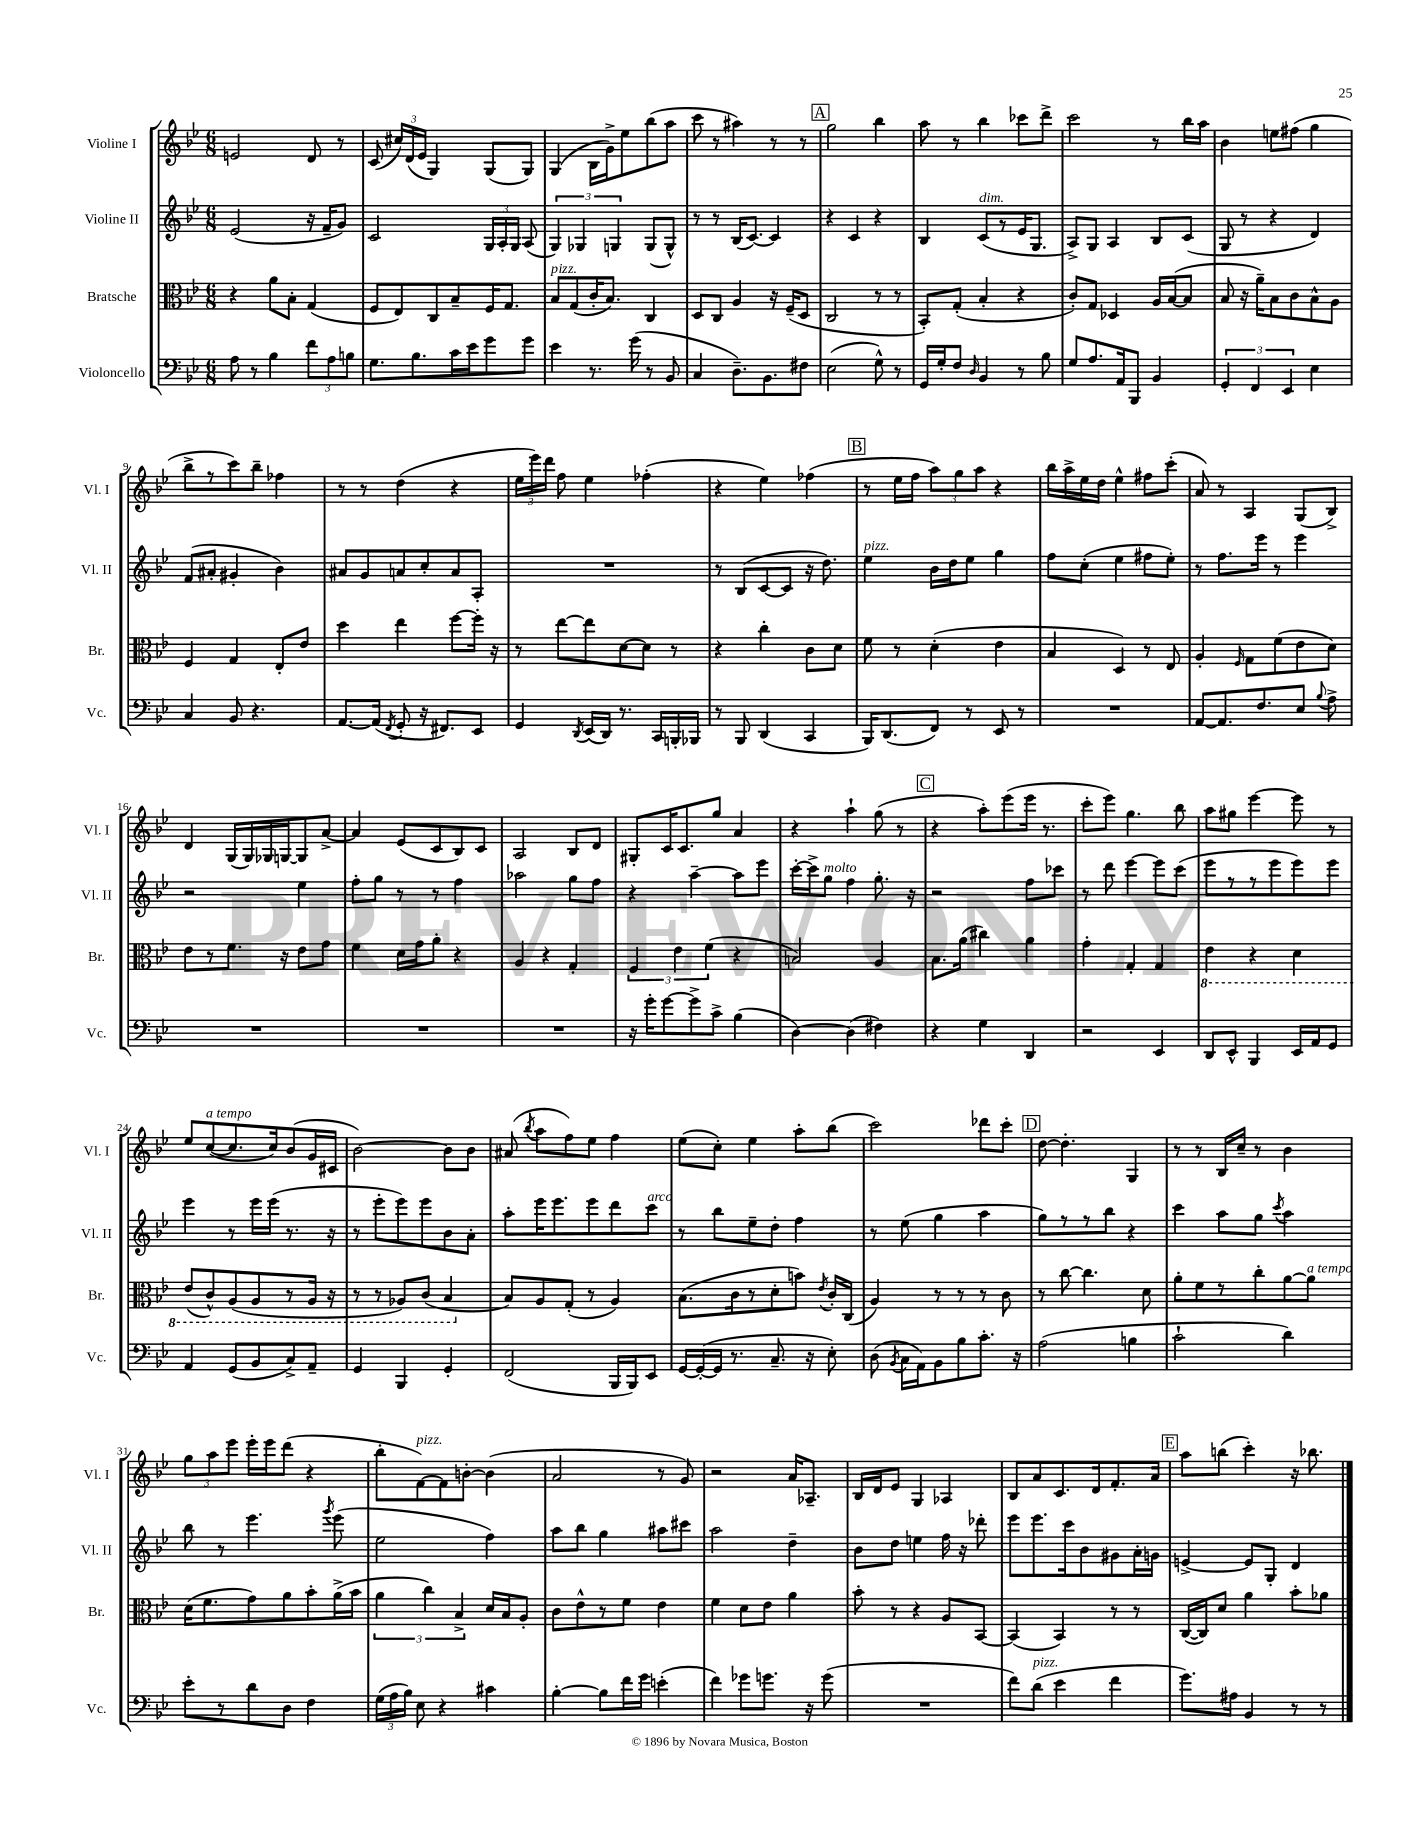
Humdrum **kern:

**kern	**kern	**kern	**kern
*part4	*part3	*part2	*part1
*staff4	*staff3	*staff2	*staff1
*I"Violoncello	*I"Bratsche	*I"Violine II	*I"Violine I
*I'Vc.	*I'Br.	*I'Vl. II	*I'Vl. I
*clefF4	*clefC3	*clefG2	*clefG2
*k[b-e-]	*k[b-e-]	*k[b-e-]	*k[b-e-]
*M6/8	*M6/8	*M6/8	*M6/8
=1	=1	=1	=1
8A\	4r	(2e-/	2en/
8r	.	.	.
4B-\	8a\L	.	.
.	8B-'\J	.	.
12f\L	(4G/	16r	8d/
.	.	16f~/KL	.
12A\	.	.	.
.	.	8g/J)	8r
12Bn\J	.	.	.
=2	=2	=2	=2
8.G\L	8F/L	2c/	(8c/
.	8E-/)	.	24cc#X/LL)
.	.	.	(24d/
8.B-\	.	.	.
.	.	.	24e-/JJ
.	8C/	.	4G/)
16c\L	8B-~/	.	.
16e-\J	.	.	.
8g\	16F/K	24G/LL	(8G/L
.	.	24A'/	.
.	8.G/J	.	.
.	.	24G/JJ	.
8g\J	.	(8A/	8G/J)
=3	=3	=3	=3
!	!LO:TX:a:i:t=pizz.	!	!
4e-\	8B-/L	6G/)	(4G/
.	(8G/	.	.
.	.	6G-X/	.
8.r	16c'/K	.	16B-\LL
.	8.B-/J)	.	16g^\J)
.	.	6Gn/	.
.	.	.	8ee-\
(16g\	.	.	.
8r	4C/	(8G/L	(8bb-\
8BB-/	.	8G^^/J)	8aa\J
=4	=4	=4	=4
4C/	8D/L	8r	8ccc\
.	8C/J	8r	8r
8.D~\L)	4A/	(16B-/KL	4aa#X\)
.	.	[8.c/J)	.
8.BB-\	.	.	.
.	16r	4c/]	8r
.	(16F~/KL	.	.
8F#X\J	8D/J	.	8r
!!LO:REH:place=s1:t=A
=5	=5	=5	=5
(2E-\	2C/	4r	2gg\
.	.	4c/	.
8G^^\)	8r	4r	4bb-\
8r	8r	.	.
=6	=6	=6	=6
16GG/LL	8BB-'/L)	4B-/	8aa\
16G'/J	.	.	.
8F/J	(8G'/J	.	8r
16qqD/	.	.	.
!	!	!LO:TX:a:i:t=dim.	!
4BB-/	4B-'/	(8c/L	4bb-\
.	.	8r	.
8r	4r	16e-/K	8ccc-X\L
.	.	8.G/J	.
8B-\	.	.	8ddd^\J
=7	=7	=7	=7
8G/L	8c'/L)	8A^/L)	2ccc\
8.A/	8G/J	8G/J	.
.	4D-X/	4A/	.
16AA/k	.	.	.
8BBB-/J	.	.	.
4BB-/	16A/LL	8B-/L	8r
.	([16B-/J	.	.
.	8B-/J]	(8c/J	16bb-\LL
.	.	.	16aa\JJ
=8	=8	=8	=8
6GG'/	8B-/	8G/	4b-\
.	16r	8r	.
6FF/	.	.	.
.	16a~\KL)	.	.
.	8B-\	4r	8een\L
6EE-/	.	.	.
.	8c\	.	(8ff#X\J
4E-\	8B-^^\	4d/)	4gg\
.	8A\J	.	.
!!LO:LB:g=z
=9	=9	=9	=9
4C/	4F/	(8f/L	8bb-^\L
.	.	8a#X'/J	8r
8BB-/	4G/	4g#X'/	8ccc\)
4.r	.	.	8bb-~\J
.	8E-'/L	4b-\)	4ff-X\
.	8e-/J	.	.
=10	=10	=10	=10
[8.AA/L	4dd\	8a#X/L	8r
.	.	8g/	8r
(16AA/Jk]	.	.	.
8qFF/	.	.	.
8GG'/	4ee-\	8an/	(4dd\
16r	.	8cc'/	.
8.FF#X/L)	.	.	.
.	[8ff\L	8a/	4r
8EE-/J	16ff'\Jk]	8A'/J	.
.	16r	.	.
=11	=11	=11	=11
4GG/	8r	2.r	24ee-\LL
.	.	.	24eee-\)
.	.	.	24ddd\JJ
.	[8ee-\L	.	8ff\
8qDD/	.	.	.
(16EE-/LL	8ee-\]	.	4ee-\
16DD/JJ)	.	.	.
8.r	[8d\	.	.
.	8d\J]	.	(4ff-X'\
16CC/LL	.	.	.
16BBBn'/	8r	.	.
16BBB-X/JJ	.	.	.
=12	=12	=12	=12
8r	4r	8r	4r
8BBB-/	.	(8B-/L	.
(4DD/	4cc'\	[8c/	4ee-\)
.	.	8c/J]	.
4CC/	8c\L	16r	(4ff-X\
.	.	8.dd\)	.
.	8d\J	.	.
!!LO:REH:place=s1:t=B
=13	=13	=13	=13
!	!	!LO:TX:a:i:t=pizz.	!
16BBB-/KL)	8f\	4ee-\	8r
(8.DD/	.	.	.
.	8r	.	16ee-\LL
.	.	.	16ff\JJ
8FF/J)	(4d'\	16b-\LL	12aa\L)
.	.	16dd\J	.
.	.	.	12gg\
8r	.	8ee-\J	.
.	.	.	12aa\J
8EE-/	4e-\	4gg\	4r
8r	.	.	.
=14	=14	=14	=14
2.r	4B-/	8ff\L	16bb-\LL
.	.	.	16aa^\
.	.	(8cc'\J	16ee-\
.	.	.	16dd\JJ
.	4D/)	4ee-\	4ee-^^\
.	8r	8ff#X\L	8ff#X\L
.	8E-/	8ee-'\J)	(8ccc'\J
=15	=15	=15	=15
[8AA/L	4A'/	8r	8a/)
8.AA/]	.	8.ff\L	8r
.	16qqF/	.	.
.	8G\L	.	4A/
8.F/	.	16eee-\Jk	.
.	(8f\	8r	.
8E-/J	8e-\	4eee-\	(8G/L
8qqB-/	.	.	.
8A^\	8d\J)	.	8B-^/J)
!!LO:LB:g=z
=16	=16	=16	=16
2.r	8e-\L	2r	4d/
.	8r	.	.
.	8.f\J	.	(16G/LL
.	.	.	16G/)
.	.	.	16G-X/
.	16r	.	[16Gn/J
.	8e-\L	4ee-\	8G/]
.	8g\J	.	[8a^/J
=17	=17	=17	=17
2.r	4f\	8ff'\L	4a/]
.	.	8gg\J	.
.	16d\LL	8r	(8e-/L
.	16g\J	.	.
.	8a'\J	8r	8c/
.	4r	4ff\	8B-/)
.	.	.	8c/J
=18	=18	=18	=18
2.r	4A/	2aa-X\	2A/
.	4r	.	.
.	4G'/	8gg\L	8B-/L
.	.	8ff\J	8d/J
=19	=19	=19	=19
16r	6F/	4r	8G#X'/L
16g'\KL	.	.	.
[8g\	.	.	16c/K
.	6e-\	.	.
.	.	.	8.c/
8g^\]	.	[4aa~\	.
.	(6f\	.	.
8c^\J	.	.	8gg/J
(4B-\	4r	8aa\L]	4a/
.	.	8eee-\J	.
=20	=20	=20	=20
[4D\)	2Bn/)	[16ccc'\LL	4r
.	.	16ccc^\J]	.
!	!	!LO:TX:a:i:t=molto	!
.	.	8gg\J	.
(4D\]	.	4ff\	4aa`\
4F#X\)	4A/	8.gg'\	(8gg\
.	.	.	8r
.	.	16r	.
!!LO:REH:place=s1:t=C
=21	=21	=21	=21
4r	8.B-\L	2r	4r
.	(16a\Jk	.	.
4G\	4cc#X\)	.	8aa'\L)
.	.	.	(8eee-\
4DD/	4a\	8ff\L	16eee-\Jk
.	.	.	8.r
.	.	8ccc-X\J	.
=22	=22	=22	=22
2r	4g'\	8r	8ccc'\L
.	.	8ddd\	8eee-\J)
.	4G'/	[4eee-\	4.gg\
4EE-/	4G/	8eee-\L]	.
.	.	(8ccc\J	8bb-\
=23	=23	=23	=23
*	*8ba	*	*
8DD/L	4E-\	8eee-\L	8aa\L
8EE-^^/J	.	8r	8gg#X\J
4BBB-/	4r	8r	[4eee-\
.	.	8eee-\	.
16EE-/LL	4D\	8eee-\)	8eee-\]
16AA/J	.	.	.
8GG/J	.	8eee-\J	8r
!!LO:LB:g=z
=24	=24	=24	=24
4AA/	(8E-/L	4eee-\	8ee-/L
!	!	!	!LO:TX:a:i:t=a tempo
.	8C^^/)	.	([8cc/
(8GG/L	(8AA/	8r	8.cc/]
8BB-/	8AA/	16eee-\LL	.
.	.	(16eee-\JJ	16cc/k)
8C^/)	8r	8.r	(8b-/
8AA~/J	16AA/Jk	.	16g/L
.	16r	16r	16c#X/JJ
=25	=25	=25	=25
4GG/	8r	8r	[2b-\)
.	8r	8eee-'\L	.
4BBB-/	8AA-X/L)	8eee-\)	.
.	(8C/J	8eee-\	.
4GG'/	4BB-/	8b-\	8b-\L]
.	.	8a'\J	8b-\J
=26	=26	=26	=26
*	*X8ba	*	*
(2FF/	8B-/L)	8aa'\L	(8a#X/
.	.	.	8qbb-/
.	8A/	16eee-\K	8aa\L
.	.	8.eee-\	.
.	(8G'/J	.	8ff\)
.	8r	8eee-\	8ee-\J
16BBB-/LL	4A/)	8ddd\	4ff\
16BBB-/J)	.	.	.
!	!	!LO:TX:a:i:t=arco	!
8EE-/J	.	8ccc\J	.
=27	=27	=27	=27
[16GG/LL	(8.B-\L	8r	(8ee-\L
(16GG'/_	.	.	.
16GG/JJ]	.	8bb-\L	8cc'\J)
8.r	16c\k	.	.
.	8r	8ee-~\	4ee-\
8.C~/	8d'\	8dd'\J	.
.	8bn\J)	4ff\	8aa'\L
16r	.	.	.
.	8qe-/	.	.
8E-'\)	16c'/LL	.	(8bb-\J
.	(16C/JJ	.	.
=28	=28	=28	=28
(8D\	4A/)	8r	2ccc\)
8qBB-/	.	.	.
16C\LL	.	(8ee-\	.
16AA\J)	.	.	.
8BB-\	8r	4gg\	.
8B-\	8r	.	.
8.c'\J	8r	4aa\	8ddd-X\L
.	8c\	.	8ccc'\J
16r	.	.	.
!!LO:REH:place=s1:t=D
=29	=29	=29	=29
(2A\	8r	8gg\L)	[8dd\
.	[8cc\	8r	4.dd'\]
.	4.cc\]	8r	.
.	.	8bb-\J	.
4Bn\	.	4r	4G/
.	8d\	.	.
=30	=30	=30	=30
2c`\	8a'\L	4ccc\	8r
.	8f\	.	8r
.	8r	8aa\L	16B-/LL
.	.	.	16cc~/JJ
.	8cc'\	8gg\J	8r
.	.	8qccc/	.
4d\)	[8a\	4aa\	4b-\
!	!LO:TX:a:i:t=a tempo	!	!
.	8a\J]	.	.
!!LO:LB:g=z
=31	=31	=31	=31
8e-'\L	(16d\KL	8bb-\	12gg\L
.	8.f\	.	.
.	.	.	12aa\
8r	.	8r	.
.	.	.	12eee-\J
8d\	8g\)	4.eee-\	16eee-'\LL
.	.	.	16eee-\J
8D\J	8a\	.	(8ddd\J
4F\	8b-'\	.	4r
.	.	8qggg/	.
.	(16a^\L	(8eee-\	.
.	16b-\JJ	.	.
=32	=32	=32	=32
(24G\LL	6a\	2ee-\	8bb-'\L
24A\	.	.	.
24B-\JJ)	.	.	.
!	!	!	!LO:TX:a:i:t=pizz.
8E-\	.	.	[8f\)
.	6cc\)	.	.
4r	.	.	8f\]
.	6B-^/	.	.
.	.	.	[8bn'\J
4c#X\	16d/LL	4ff\)	(4b\]
.	16B-/J	.	.
.	8A'/J	.	.
=33	=33	=33	=33
[4B-'\	8c\L	8aa\L	2a/
.	8e-^^\	8bb-\J	.
8B-\L]	8r	4gg\	.
16f\L	8f\J	.	.
16g\JJ	.	.	.
(4en'\	4e-\	8aa#X\L	8r
.	.	8ccc#X\J	8g/)
=34	=34	=34	=34
4f\)	4f\	2aa\	2r
8g-X\L	8d\L	.	.
8.gn\J	8e-\J	.	.
.	4a\	4dd~\	16a/KL
16r	.	.	8.A-X~/J
(8g\	.	.	.
=35	=35	=35	=35
2.r	8b-'\	8b-\L	16B-/LL
.	.	.	16d/J
.	8r	8dd\J	8e-/J
.	4r	4een\	4G/
.	8A/L	16ff\	4A-X/
.	.	16r	.
.	[8BB-/J	8ddd-X'\	.
=36	=36	=36	=36
8f\L)	(4BB-/]	8eee-\L	8B-/L
!LO:TX:a:i:t=pizz.	!	!	!
(8d\J	.	8.eee-\	8a/
4e-\	4BB-/)	.	8.c/
.	.	16ccc\k	.
.	.	8b-\	.
.	.	.	16d/k
4f\	8r	8g#X\	8.f'/
.	8r	16a'\L	.
.	.	16gn\JJ	16a/Jk
!!LO:REH:place=s1:t=E
=37	=37	=37	=37
8.g\L)	([16C/LL	[4en^/	8aa\L
.	16C/J])	.	.
.	8d/J	.	(8bbn\J
16A#X\Jk	.	.	.
4BB-/	4a\	8e/L]	4ccc'\)
.	.	8G'/J	.
8r	8b-'\L	4d/	16r
.	.	.	8.bb-X\
8r	8a-X\J	.	.
==	==	==	==
*-	*-	*-	*-
